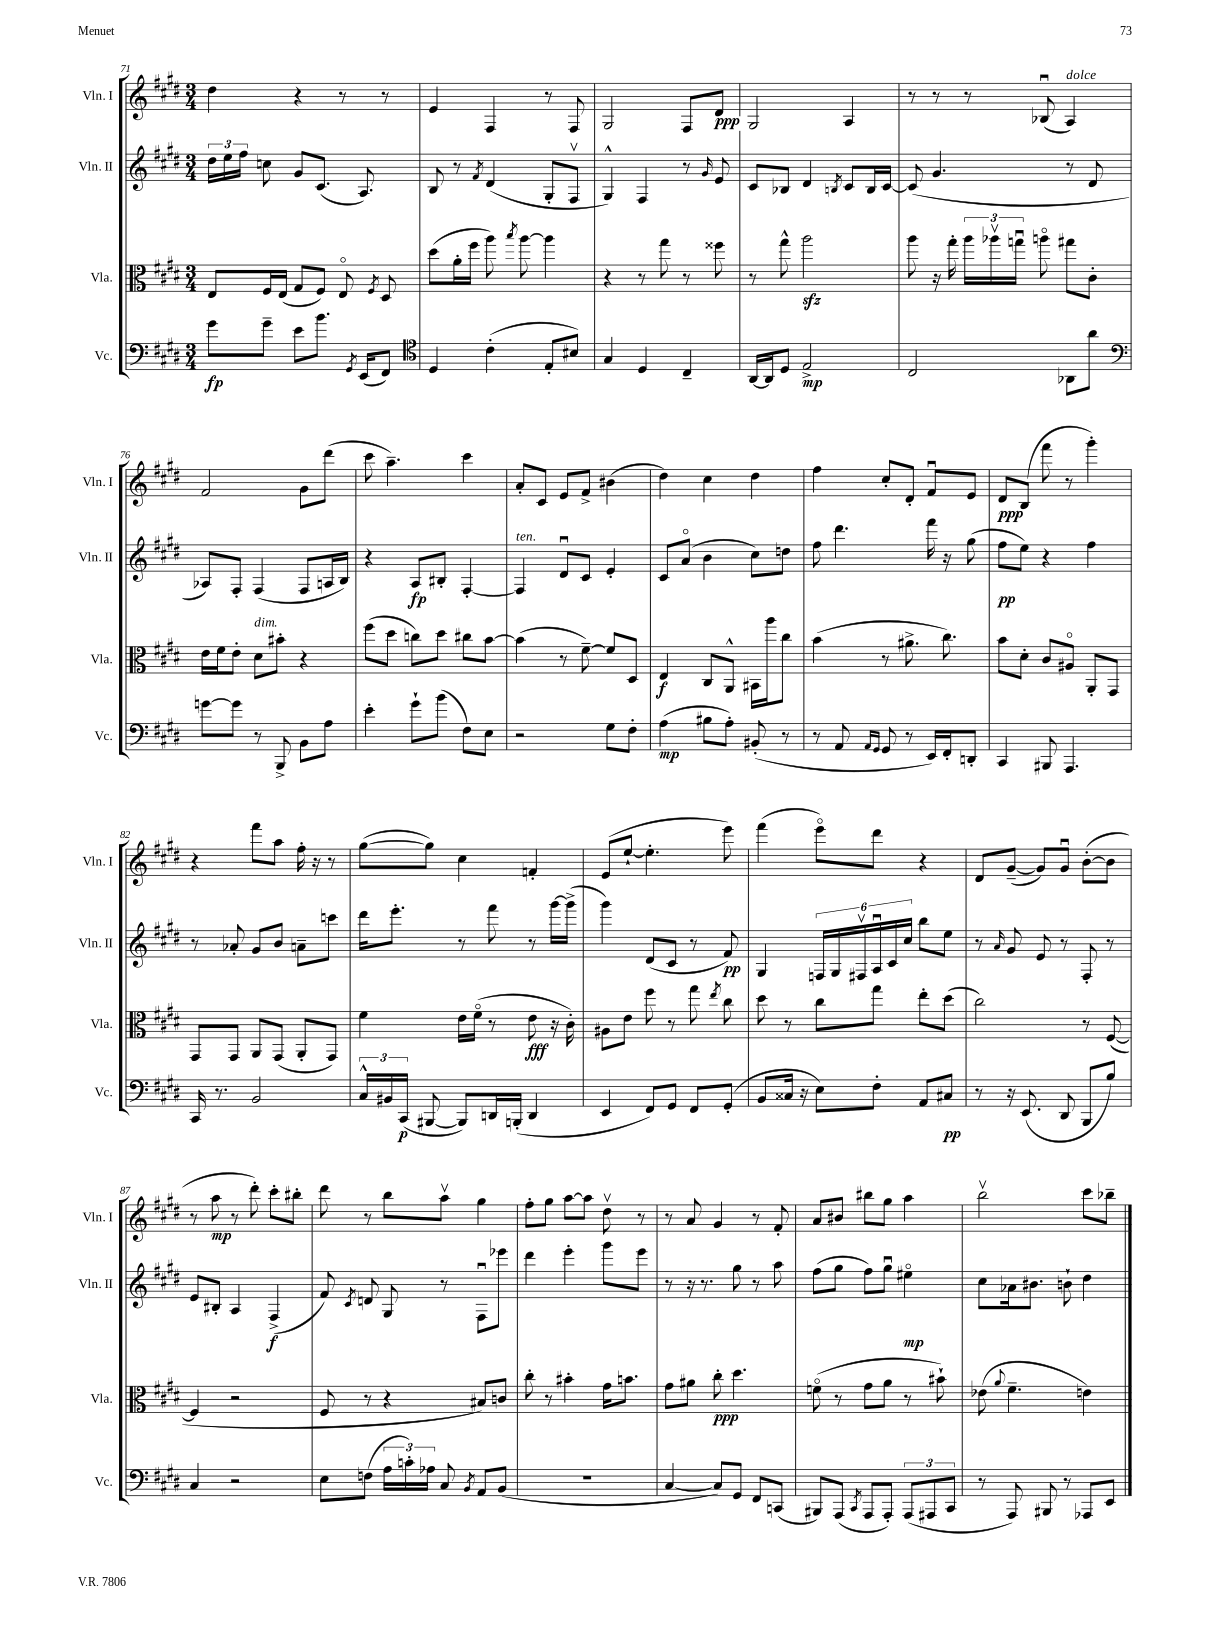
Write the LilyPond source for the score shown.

<<
\new StaffGroup <<
\new Staff = "s0" \with { instrumentName = "Vln. I" shortInstrumentName = "Vln. I" } {
    \clef treble \key e \major \numericTimeSignature \time 3/4
    \autoBeamOff dis''4 r4 r8 r8 |
    e'4 fis4 r8 fis8 |
    gis2 fis8[ dis'8]\ppp |
    gis2 a4 |
    r8 r8 r8 bes8\downbow( a4^\markup { \italic "dolce" }) |
    fis'2 gis'8[ dis'''8]( |
    cis'''8 a''4.--) cis'''4 |
    a'8[-. cis'8] e'8[ fis'8]-> bis'4( |
    dis''4) cis''4 dis''4 |
    fis''4 cis''8[-. dis'8]-. fis'8[\downbow e'8] |
    dis'8[\ppp b8]( fis'''8 r8 gis'''4-.) |
    r4 fis'''8[ a''8] fis''16-. r16 r8 |
    gis''8[~( gis''8]) cis''4 f'4-. |
    e'8[( e''8]~-! e''4.-. e'''8) |
    fis'''4( e'''8[\flageolet) dis'''8] r4 |
    dis'8[ gis'8]~--( gis'8[) gis'8]\downbow b'8[~-.( b'8] |
    r8 a''8\mp r8 dis'''8-.) cis'''8[-. bis''8]-. |
    dis'''8 r8 b''8[ a''8]\upbow gis''4 |
    fis''8[-. gis''8] a''8[~ a''8] dis''8\upbow r8 |
    r8 a'8 gis'4 r8 fis'8-. |
    a'8[ bis'8] bis''8[ gis''8] a''4 |
    b''2\upbow cis'''8[ bes''8]-- \bar "|." |
}
\new Staff = "s1" \with { instrumentName = "Vln. II" shortInstrumentName = "Vln. II" } {
    \clef treble \key e \major \numericTimeSignature \time 3/4
    \autoBeamOff \tuplet 3/2 { dis''16[ e''16 fis''16] } c''8 gis'8[ cis'8.]( a8.) |
    b8 r8 \acciaccatura { fis'8 } dis'4( gis8[-. fis8]\upbow |
    gis4-^) fis4 r8 \grace { gis'16 } e'8 |
    cis'8[ bes8] dis'4 \acciaccatura { b8 } cis'8[ b16 cis'16]~ |
    cis'8( gis'4. r8 dis'8 |
    aes8[) fis8]-. fis4( fis8[ a16 b16]) |
    r4 a8[\fp bis8]-. fis4~-. |
    fis4^\markup { \italic "ten." } dis'8[\downbow cis'8] e'4-. |
    cis'8[ a'8]\flageolet( b'4 cis''8[) d''8] |
    fis''8 dis'''4. fis'''16 r16 gis''8( |
    fis''8[\pp e''8]) r4 fis''4 |
    r8 aes'8-. gis'8[ b'8] a'8[-- c'''8] |
    dis'''16[ e'''8.]-. r8 fis'''8 r8 gis'''16[~ gis'''16]->( |
    gis'''4) dis'8[( cis'8] r8 fis'8\pp) |
    gis4 \tuplet 6/4 { f16[ gis16 fis16\upbow a16\downbow cis'16 cis''16] } b''8[ e''8] |
    r8 \grace { a'16 } gis'8 e'8 r8 fis8-. r8 |
    e'8[ bis8]-. a4 fis4->\f( |
    fis'8) \acciaccatura { cis'8 } d'8 gis8 r8 fis8[\downbow ees'''8] |
    dis'''4 e'''4-. gis'''8[ e'''8] |
    r8 r16 r8. gis''8 r8 a''8 |
    fis''8[( gis''8] fis''8[) gis''8]\downbow eis''4\flageolet\mp |
    cis''8[ aes'16 bis'8.] b'8-! dis''4 \bar "|." |
}
\new Staff = "s2" \with { instrumentName = "Vla." shortInstrumentName = "Vla." } {
    \clef alto \key e \major \numericTimeSignature \time 3/4
    \autoBeamOff e8[ fis16 e16]( gis8[ fis8]) e8\flageolet \acciaccatura { fis8 } dis8 |
    dis''8[( a'16-. fis''16] a''8) \acciaccatura { b''8 } a''8~ a''4 |
    r4 r8 gis''8 r8 fisis''8 |
    r8 gis''8-^ a''2\sfz |
    a''8 r16 gis''16-. \tuplet 3/2 { a''16[ aes''16\upbow g''16]\downbow } a''8\flageolet gis''8[ cis'8]-. |
    e'16[ fis'16 e'8]-. dis'8[^\markup { \italic "dim." } bis'8]-. r4 |
    fis''8[( dis''8] c''8[) dis''8] cis''8[ b'8]~ |
    b'4( r8 fis'8~--) fis'8[ dis8] |
    e4\f cis8[ a,8]-^ bis,16[ a''16 cis''8] |
    b'4( r8 ais'8.-> cis''8.) |
    b'8[ dis'8]-. cis'8[ ais8]\flageolet a,8[-. gis,8] |
    gis,8[ gis,8] a,8[ gis,8]( a,8[-. gis,8]) |
    fis'4 e'16[ fis'16]\flageolet( r8 e'8\fff r16 cis'16-.) |
    ais8[ e'8] fis''8 r8 gis''8 \acciaccatura { e''8 } cis''8 |
    dis''8 r8 cis''8[ gis''8] e''8[-. dis''8]( |
    cis''2) r8 fis8~( |
    fis4 r2 |
    fis8 r8 r4 bis8[) c'8] |
    cis''8-. r8 bis'4-. gis'16[ b'8.] |
    gis'8[ ais'8] cis''8-.\ppp dis''4. |
    f'8\flageolet( r8 gis'8[ a'8] r8 bis'8-!) |
    ees'8( \appoggiatura { a'8 } fis'4.-- e'4) \bar "|." |
}
\new Staff = "s3" \with { instrumentName = "Vc." shortInstrumentName = "Vc." } {
    \clef bass \key e \major \numericTimeSignature \time 3/4
    \autoBeamOff gis'8[\fp gis'8]-- e'8[ b'8.] \acciaccatura { gis,8 } e,16[( fis,8]) |
    \clef tenor dis4 cis'4-.( e8[-. bis8]) |
    gis4 dis4 cis4-- |
    a,16[~ a,16 dis8] e2->\mp |
    cis2 aes,8[ a'8] |
    \clef bass g'8[~ g'8] r8 b,,8-> b,8[ a8] |
    e'4-. gis'8[-! b'8]( fis8[) e8] |
    r2 gis8[ fis8]-. |
    a4\mp( bis8[ a8]-.) bis,8-.( r8 |
    r8 a,8 \grace { a,16[ gis,16] } gis,8 r8 e,16[) fis,16-. d,8]-. |
    cis,4 bis,,8 a,,4. |
    cis,16 r8. b,2 |
    \tuplet 3/2 { cis16[-^ bis,16 cis,16]\p( } bis,,8~ bis,,8[) d,16 b,,16]-.( d,4 |
    e,4 fis,8[) gis,8] fis,8[ gis,8]-.( |
    b,8[ cisis16] r16 e8[) fis8]-. a,8[ cis8]\pp |
    r8 r16 e,8.( dis,8 b,,8[ b8]) |
    cis4 r2 |
    e8[ f8]( \tuplet 3/2 { a16[ c'16-.) aes16] } cis8 \acciaccatura { b,8 } a,8[ b,8]( |
    R2. |
    cis4~ cis8[) gis,8] fis,8[ c,8]( |
    bis,,8[) a,,8]( \acciaccatura { cis,8 } a,,8[ a,,8]-.) \tuplet 3/2 { a,,8[( ais,,8 cis,8] } |
    r8 a,,8) bis,,8 r8 aes,,8[ e,8] \bar "|." |
}
>>
>>
\layout { \context { \Score currentBarNumber = #71 } }
